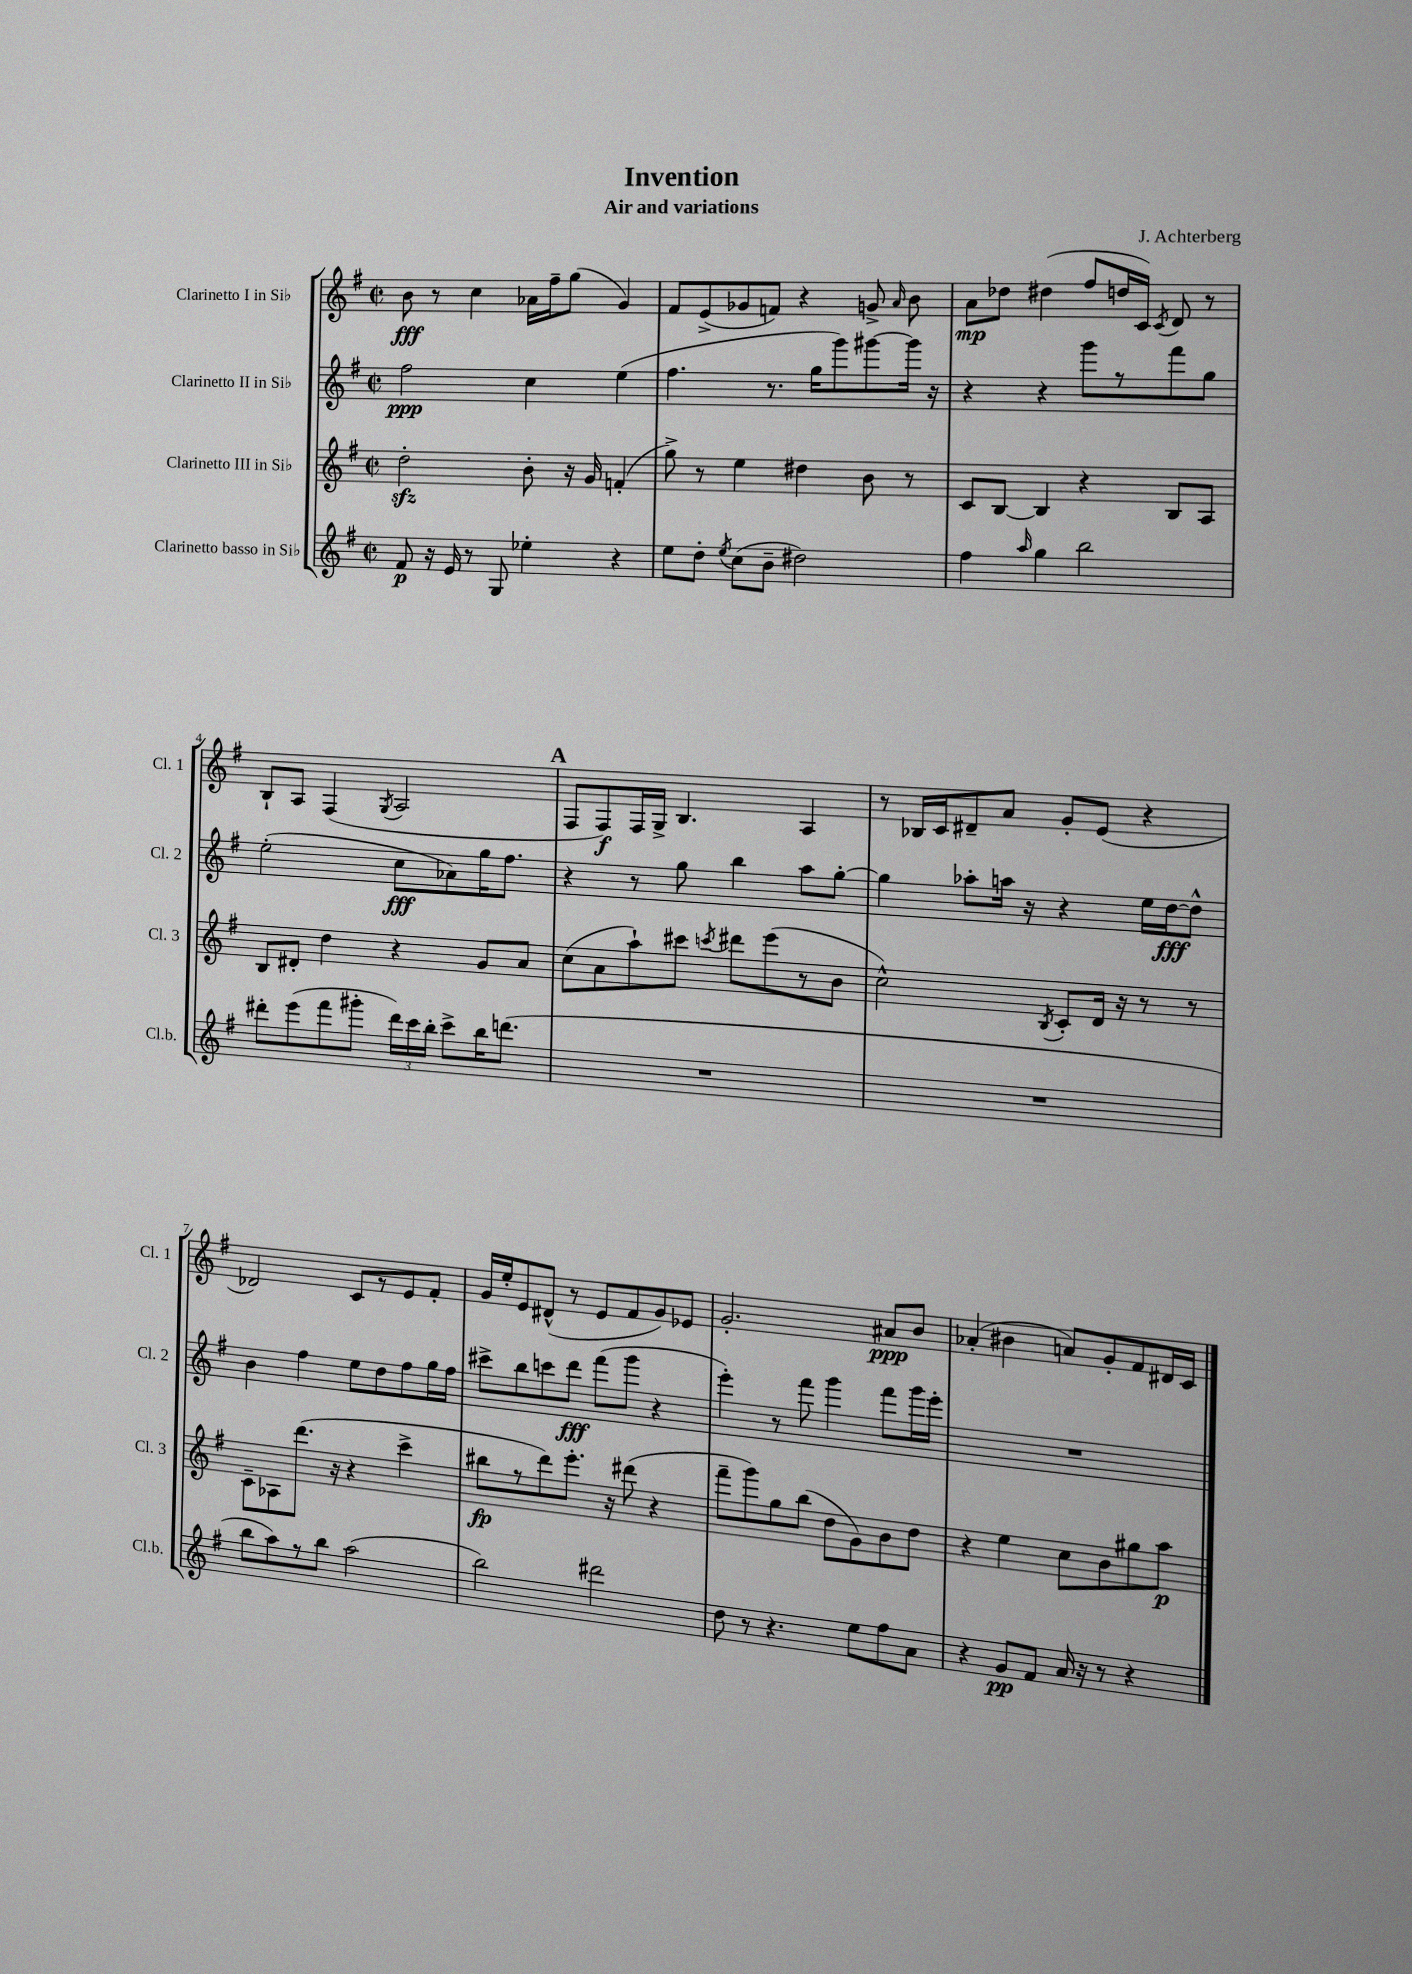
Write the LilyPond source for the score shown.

\header { title = "Invention" composer = "J. Achterberg" subtitle = "Air and variations" }
<<
\new StaffGroup <<
\new Staff = "s0" \with { instrumentName = "Clarinetto I in Sib" shortInstrumentName = "Cl. 1" } {
    \clef treble \key g \major \defaultTimeSignature \time 2/2
    \autoBeamOff b'8\fff r8 c''4 aes'16[ fis''16-- g''8]( g'4) |
    fis'8[ e'8->( ges'8 f'8]) r4 g'8-> \grace { a'16 } b'8 |
    a'8[\mp des''8] dis''4( fis''8[ d''16 c'16]) \acciaccatura { c'8 } d'8 r8 |
    b8[-! a8] fis4( \acciaccatura { g8 } a2 |
    \mark \markup { \bold "A" } fis8[ fis8\f) fis16 g16]-> b4. a4 |
    r8 bes16[ c'16 dis'8-- a'8] g'8[-. e'8]( r4 |
    des'2) c'8[ r8 e'8 fis'8]-. |
    g'16[ e''16-. e'8 dis'8]-^( r8 e'8[ fis'8 g'8) ees'8] |
    g'2.-. ais'8[\ppp b'8] |
    aes'4-.( bis'4 a'8[) g'8-. fis'8 dis'16 c'16] \bar "|." |
}
\new Staff = "s1" \with { instrumentName = "Clarinetto II in Sib" shortInstrumentName = "Cl. 2" } {
    \clef treble \key g \major \defaultTimeSignature \time 2/2
    \autoBeamOff fis''2\ppp c''4 e''4( |
    fis''4. r8. g''16[ g'''8) gis'''8~ gis'''16] r16 |
    r4 r4 g'''8[ r8 fis'''8 g''8] |
    e''2-.( c''8[\fff aes'8) g''16 fis''8.] |
    \mark \markup { \bold "A" } r4 r8 g''8 b''4 a''8[ g''8]~-. |
    g''4 aes''8[-. a''16] r16 r4 e''16[ d''16~\fff d''8]-^ |
    b'4 fis''4 e''8[ d''8 fis''8 g''16 fis''16] |
    cis'''8[-> b''8 c'''8 d'''8]\fff fis'''8[( g'''8] r4 |
    e'''4-.) r8 fis'''8 g'''4 fis'''8[ g'''16 e'''16]-. |
    R1 \bar "|." |
}
\new Staff = "s2" \with { instrumentName = "Clarinetto III in Sib" shortInstrumentName = "Cl. 3" } {
    \clef treble \key g \major \defaultTimeSignature \time 2/2
    \autoBeamOff d''2-.\sfz b'8-. r16 g'16 f'4-.( |
    g''8->) r8 e''4 dis''4 b'8 r8 |
    c'8[ b8]~ b4 r4 b8[ a8] |
    b8[ dis'8]-. d''4 r4 g'8[ a'8] |
    \mark \markup { \bold "A" } c''8[( a'8 a''8-!) cis'''8] \acciaccatura { c'''8 } dis'''8[ e'''8( r8 b'8] |
    c''2-^) \acciaccatura { b8 } c'8[-. d'16] r16 r8 r8 |
    c'8[-- aes8 d'''8.]( r16 r4 c'''4-> |
    bis''8[\fp r8 d'''8) e'''8.]-. r16 dis'''8( r4 |
    fis'''8[-- g'''8) g''8 b''8]( d''8[ g'8) b'8 d''8] |
    r4 e''4 c''8[ b'8 gis''8 a''8]\p \bar "|." |
}
\new Staff = "s3" \with { instrumentName = "Clarinetto basso in Sib" shortInstrumentName = "Cl.b." } {
    \clef treble \key g \major \defaultTimeSignature \time 2/2
    \autoBeamOff fis'8\p r16 e'16 r8 g8 ees''4-. r4 |
    e''8[ d''8]-. \acciaccatura { e''8 } c''8[( b'8]-- dis''2) |
    fis''4 \grace { a''16 } g''4 b''2 |
    dis'''8[-. e'''8( fis'''8 gis'''8]-. \tuplet 3/2 { dis'''16[) c'''16 b''16]-. } c'''8[-> b''16 d'''8.]( |
    \mark \markup { \bold "A" } R1 |
    R1 |
    b''8[ a''8) r8 b''8] a''2( |
    b''2) dis'''2 |
    d''8 r8 r4. e''8[ fis''8 a'8] |
    r4 g'8[\pp fis'8] a'16 r16 r8 r4 \bar "|." |
}
>>
>>
